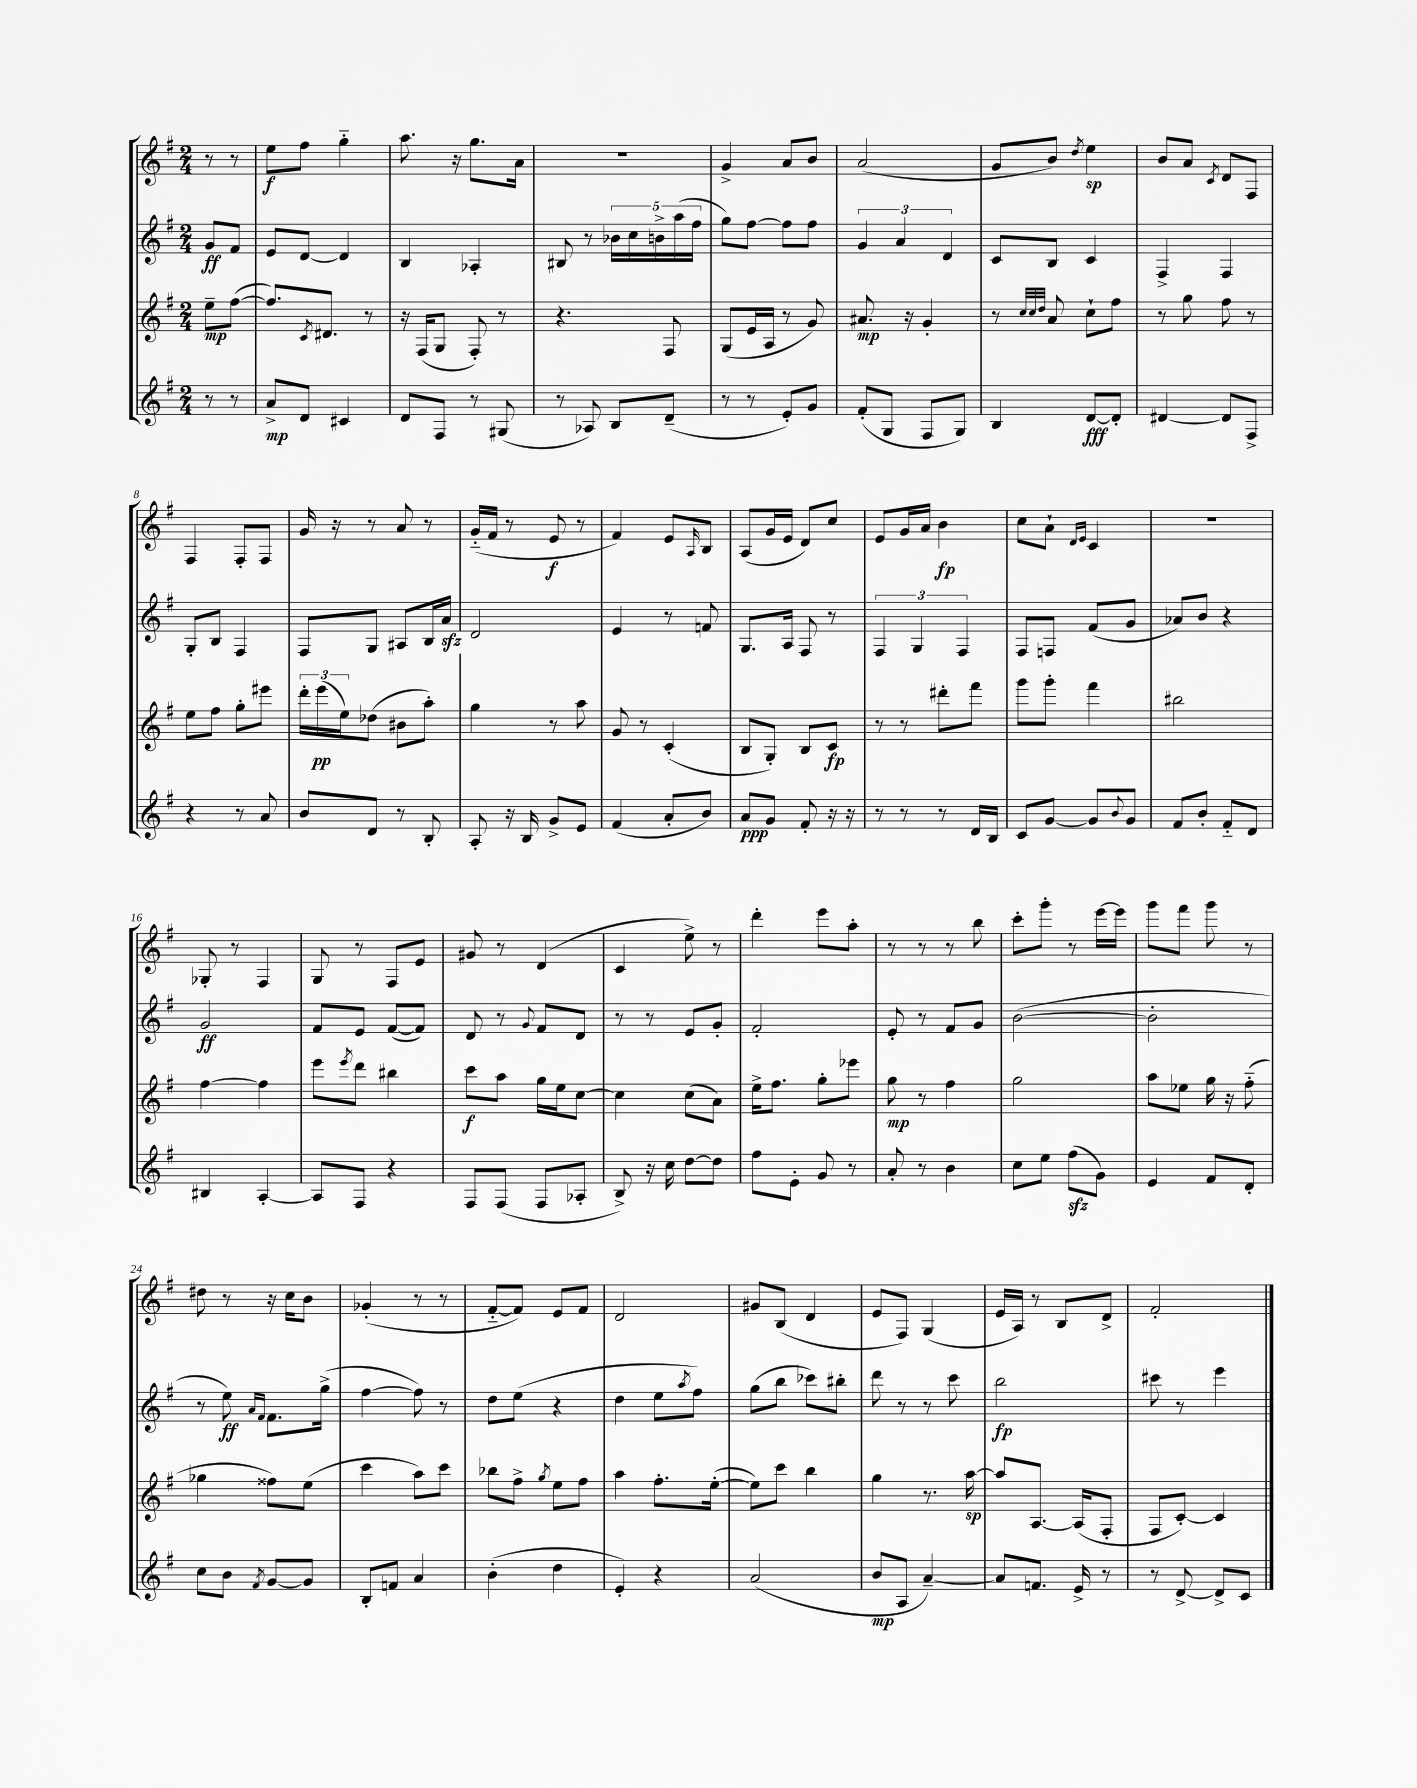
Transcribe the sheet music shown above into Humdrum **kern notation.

**kern	**dynam	**kern	**dynam	**kern	**dynam	**kern	**dynam
*part4	*part4	*part3	*part3	*part2	*part2	*part1	*part1
*staff4	*staff4	*staff3	*staff3	*staff2	*staff2	*staff1	*staff1
*clefG2	*	*clefG2	*	*clefG2	*	*clefG2	*
*k[f#]	*	*k[f#]	*	*k[f#]	*	*k[f#]	*
*M2/4	*	*M2/4	*	*M2/4	*	*M2/4	*
=	=	=	=	=	=	=	=
8r	.	8ee~\L	mp	8g/L	ff	8r	.
8r	.	([8ff#\J	.	8f#/J	.	8r	.
=1	=1	=1	=1	=1	=1	=1	=1
8a^/L	mp	8.ff#/L])	.	8e/L	.	8ee\L	f
8d/J	.	.	.	[8d/J	.	8ff#\J	.
.	.	8qc/	.	.	.	.	.
.	.	8.d#X/J	.	.	.	.	.
4c#X/	.	.	.	4d/]	.	4gg\	.
.	.	8r	.	.	.	.	.
=2	=2	=2	=2	=2	=2	=2	=2
8d/L	.	16r	.	4B/	.	8.aa\	.
.	.	(16F#/KL	.	.	.	.	.
8F#/J	.	8G/J	.	.	.	.	.
.	.	.	.	.	.	16r	.
8r	.	8F#'/)	.	4A-X'/	.	8.gg\L	.
(8G#X/	.	8r	.	.	.	.	.
.	.	.	.	.	.	16a\Jk	.
=3	=3	=3	=3	=3	=3	=3	=3
8r	.	4.r	.	8B#X/	.	2r	.
8A-X/)	.	.	.	8r	.	.	.
8B/L	.	.	.	20b-X\LL	.	.	.
.	.	.	.	20cc\	.	.	.
.	.	.	.	20bn^\	.	.	.
(8d~/J	.	8F#/	.	.	.	.	.
.	.	.	.	(20aa\	.	.	.
.	.	.	.	20ff#\JJ	.	.	.
=4	=4	=4	=4	=4	=4	=4	=4
8r	.	(8G/L	.	8gg\L)	.	4g^/	.
8r	.	16e/L	.	[8ff#\J	.	.	.
.	.	16A/JJ	.	.	.	.	.
8e'/L)	.	8r	.	8ff#\L]	.	8a/L	.
8g/J	.	8g/)	.	8ff#\J	.	8b/J	.
=5	=5	=5	=5	=5	=5	=5	=5
(8f#'/L	.	8.a#X/	mp	6g/	.	(2a/	.
8G/J	.	.	.	.	.	.	.
.	.	.	.	6a/	.	.	.
.	.	16r	.	.	.	.	.
8F#/L	.	4g'/	.	.	.	.	.
.	.	.	.	6d/	.	.	.
8G/J)	.	.	.	.	.	.	.
=6	=6	=6	=6	=6	=6	=6	=6
4B/	.	8r	.	8c/L	.	8g/L	.
.	.	32qqcc/LLL	.	.	.	.	.
.	.	32qqcc/	.	.	.	.	.
.	.	32qqdd/JJJ	.	.	.	.	.
.	.	8a/	.	8B/J	.	8b/J)	.
.	.	.	.	.	.	8qdd/	.
[8d/L	fff	8cc`\L	.	4c/	.	4ee\	sp
8d'/J]	.	8ff#\J	.	.	.	.	.
=7	=7	=7	=7	=7	=7	=7	=7
[4d#X/	.	8r	.	4F#^/	.	8b/L	.
.	.	8gg\	.	.	.	8a/J	.
.	.	.	.	.	.	8qc/	.
8d#/L]	.	8ff#\	.	4F#/	.	8d/L	.
8F#^/J	.	8r	.	.	.	8F#/J	.
!!LO:LB:g=z
=8	=8	=8	=8	=8	=8	=8	=8
4r	.	8ee\L	.	8G'/L	.	4F#/	.
.	.	8ff#\J	.	8B/J	.	.	.
8r	.	8gg'\L	.	4F#/	.	8F#'/L	.
8a/	.	8eee#X\J	.	.	.	8F#/J	.
=9	=9	=9	=9	=9	=9	=9	=9
8b/L	.	24ddd'\LL	.	8F#/L	.	16g/	.
.	.	(24eee\	pp	.	.	.	.
.	.	.	.	.	.	16r	.
.	.	24ee\J)	.	.	.	.	.
8d/J	.	(8dd-X\J	.	8G/J	.	8r	.
8r	.	8b#X\L	.	8A#X/L	.	8a/	.
8B'/	.	8aa'\J)	.	16B/L	.	8r	.
.	.	.	.	16azz/JJ	.	.	.
=10	=10	=10	=10	=10	=10	=10	=10
8A'/	.	4gg\	.	2d/	.	(16g/LL	.
.	.	.	.	.	.	16f#/JJ	.
16r	.	.	.	.	.	8r	.
16B/	.	.	.	.	.	.	.
8g^/L	.	8r	.	.	.	8e/	f
8e/J	.	8aa\	.	.	.	8r	.
=11	=11	=11	=11	=11	=11	=11	=11
(4f#/	.	8g/	.	4e/	.	4f#/)	.
.	.	8r	.	.	.	.	.
8a'/L	.	(4c'/	.	8r	.	8e/L	.
.	.	.	.	.	.	16qqA/	.
8b/J)	.	.	.	8fn/	.	8B/J	.
=12	=12	=12	=12	=12	=12	=12	=12
8a/L	ppp	8B/L	.	8.G/L	.	(8A/L	.
8g/J	.	8G'/J)	.	.	.	16g/L	.
.	.	.	.	16A/Jk	.	16e/JJ	.
8f#'/	.	8B/L	.	8F#/	.	8d/L)	.
16r	.	8c/J	fp	8r	.	8cc/J	.
16r	.	.	.	.	.	.	.
=13	=13	=13	=13	=13	=13	=13	=13
8r	.	8r	.	6F#/	.	8e/L	.
8r	.	8r	.	.	.	16g/L	.
.	.	.	.	6G/	.	.	.
.	.	.	.	.	.	16a/JJ	.
8r	.	8ddd#X'\L	.	.	.	4b\	fp
.	.	.	.	6F#/	.	.	.
16d/LL	.	8fff#\J	.	.	.	.	.
16B/JJ	.	.	.	.	.	.	.
=14	=14	=14	=14	=14	=14	=14	=14
8c/L	.	8ggg\L	.	8F#/L	.	8cc\L	.
[8g/J	.	8ggg'\J	.	8Fn/J	.	8a`\J	.
.	.	.	.	.	.	16qqd/LL	.
.	.	.	.	.	.	16qqe/JJ	.
8g/L]	.	4fff#\	.	(8f#/L	.	4c/	.
8qqb/	.	.	.	.	.	.	.
8g/J	.	.	.	8g/J	.	.	.
=15	=15	=15	=15	=15	=15	=15	=15
8f#/L	.	2bb#X\	.	8a-X/L)	.	2r	.
8b'/J	.	.	.	8b/J	.	.	.
8f#/L	.	.	.	4r	.	.	.
8d/J	.	.	.	.	.	.	.
!!LO:LB:g=z
=16	=16	=16	=16	=16	=16	=16	=16
4B#X/	.	[4ff#\	.	2g/	ff	8G-X'/	.
.	.	.	.	.	.	8r	.
[4A'/	.	4ff#\]	.	.	.	4F#/	.
=17	=17	=17	=17	=17	=17	=17	=17
8A/L]	.	8eee\L	.	8f#/L	.	8G/	.
.	.	8qeee/	.	.	.	.	.
8F#/J	.	8ddd\J	.	8e/J	.	8r	.
4r	.	4bb#X\	.	([8f#/L	.	8F#/L	.
.	.	.	.	8f#/J])	.	8e/J	.
=18	=18	=18	=18	=18	=18	=18	=18
8F#/L	.	8ccc\L	f	8d/	.	8g#X/	.
(8F#/J	.	8aa\J	.	8r	.	8r	.
.	.	.	.	8qqg/	.	.	.
8F#/L	.	16gg\LL	.	8f#/L	.	(4d/	.
.	.	16ee\J	.	.	.	.	.
8A-X'/J	.	[8cc\J	.	8d/J	.	.	.
=19	=19	=19	=19	=19	=19	=19	=19
8B^/)	.	4cc\]	.	8r	.	4c/	.
16r	.	.	.	8r	.	.	.
16cc\	.	.	.	.	.	.	.
[8dd\L	.	(8cc\L	.	8e/L	.	8ee^\)	.
8dd\J]	.	8a\J)	.	8g'/J	.	8r	.
=20	=20	=20	=20	=20	=20	=20	=20
8ff#\L	.	16ee^\KL	.	2f#'/	.	4ddd'\	.
.	.	8.ff#\J	.	.	.	.	.
8e'\J	.	.	.	.	.	.	.
8g/	.	8gg'\L	.	.	.	8eee\L	.
8r	.	8eee-X\J	.	.	.	8aa'\J	.
=21	=21	=21	=21	=21	=21	=21	=21
8a'/	.	8gg\	mp	8e'/	.	8r	.
8r	.	8r	.	8r	.	8r	.
4b\	.	4ff#\	.	8f#/L	.	8r	.
.	.	.	.	8g/J	.	8bb\	.
=22	=22	=22	=22	=22	=22	=22	=22
8cc\L	.	2gg\	.	([2b\	.	8ccc'\L	.
8ee\J	.	.	.	.	.	8ggg'\J	.
(8ff#zz\L	.	.	.	.	.	8r	.
8g\J)	.	.	.	.	.	[16eee\LL	.
.	.	.	.	.	.	16eee\JJ]	.
=23	=23	=23	=23	=23	=23	=23	=23
4e/	.	8aa\L	.	2b'\]	.	8ggg\L	.
.	.	8ee-X\J	.	.	.	8fff#\J	.
8f#/L	.	16gg\	.	.	.	8ggg\	.
.	.	16r	.	.	.	.	.
8d'/J	.	(8ff#\	.	.	.	8r	.
!!LO:LB:g=z
=24	=24	=24	=24	=24	=24	=24	=24
8cc\L	.	4gg-X\	.	8r	.	8dd#X\	.
8b\J	.	.	.	8ee\)	ff	8r	.
.	.	.	.	16qqa/LL	.	.	.
8qf#/	.	.	.	16qqf#/JJ	.	.	.
[8g/L	.	8ff##X\L)	.	8.f#\L	.	16r	.
.	.	.	.	.	.	16cc\KL	.
8g/J]	.	(8ee\J	.	.	.	8b\J	.
.	.	.	.	(16gg^\Jk	.	.	.
=25	=25	=25	=25	=25	=25	=25	=25
8B'/L	.	4ccc\	.	[4ff#\	.	(4g-X'/	.
8fn/J	.	.	.	.	.	.	.
4a/	.	8aa\L)	.	8ff#\])	.	8r	.
.	.	8ccc\J	.	8r	.	8r	.
=26	=26	=26	=26	=26	=26	=26	=26
(4b'\	.	8bb-X\L	.	8dd\L	.	[8f#/L	.
.	.	8ff#^\J	.	(8ee\J	.	8f#/J])	.
.	.	8qgg/	.	.	.	.	.
4dd\	.	8ee\L	.	4r	.	8e/L	.
.	.	8ff#\J	.	.	.	8f#/J	.
=27	=27	=27	=27	=27	=27	=27	=27
4e'/)	.	4aa\	.	4dd\	.	2d/	.
4r	.	8.ff#'\L	.	8ee\L	.	.	.
.	.	.	.	8qaa/	.	.	.
.	.	.	.	8ff#\J)	.	.	.
.	.	([16ee'\Jk	.	.	.	.	.
=28	=28	=28	=28	=28	=28	=28	=28
(2a/	.	8ee\L])	.	(8gg\L	.	8g#X/L	.
.	.	8ccc\J	.	8bb\J	.	(8B/J	.
.	.	4bb\	.	8ccc-X\L)	.	4d/	.
.	.	.	.	8bb#X'\J	.	.	.
=29	=29	=29	=29	=29	=29	=29	=29
8b/L	mp	4gg\	.	8ddd\	.	8e/L	.
8A/J	.	.	.	8r	.	8F#/J)	.
[4a~/)	.	8.r	.	8r	.	(4G/	.
.	.	.	.	8ccc\	.	.	.
.	.	[16aa\	sp	.	.	.	.
=30	=30	=30	=30	=30	=30	=30	=30
8a/L]	.	8aa/L]	.	2bb\	fp	16e/LL	.
.	.	.	.	.	.	16A/JJ)	.
8.fn/J	.	[8.A/J	.	.	.	8r	.
.	.	.	.	.	.	8B/L	.
16e^/	.	(16A/KL]	.	.	.	.	.
8r	.	8F#'/J	.	.	.	8d^/J	.
=31	=31	=31	=31	=31	=31	=31	=31
8r	.	8F#/L	.	8ccc#X\	.	2f#'/	.
[8d^/	.	[8c'/J)	.	8r	.	.	.
8d^/L]	.	4c/]	.	4eee\	.	.	.
8c/J	.	.	.	.	.	.	.
==	==	==	==	==	==	==	==
*-	*-	*-	*-	*-	*-	*-	*-
